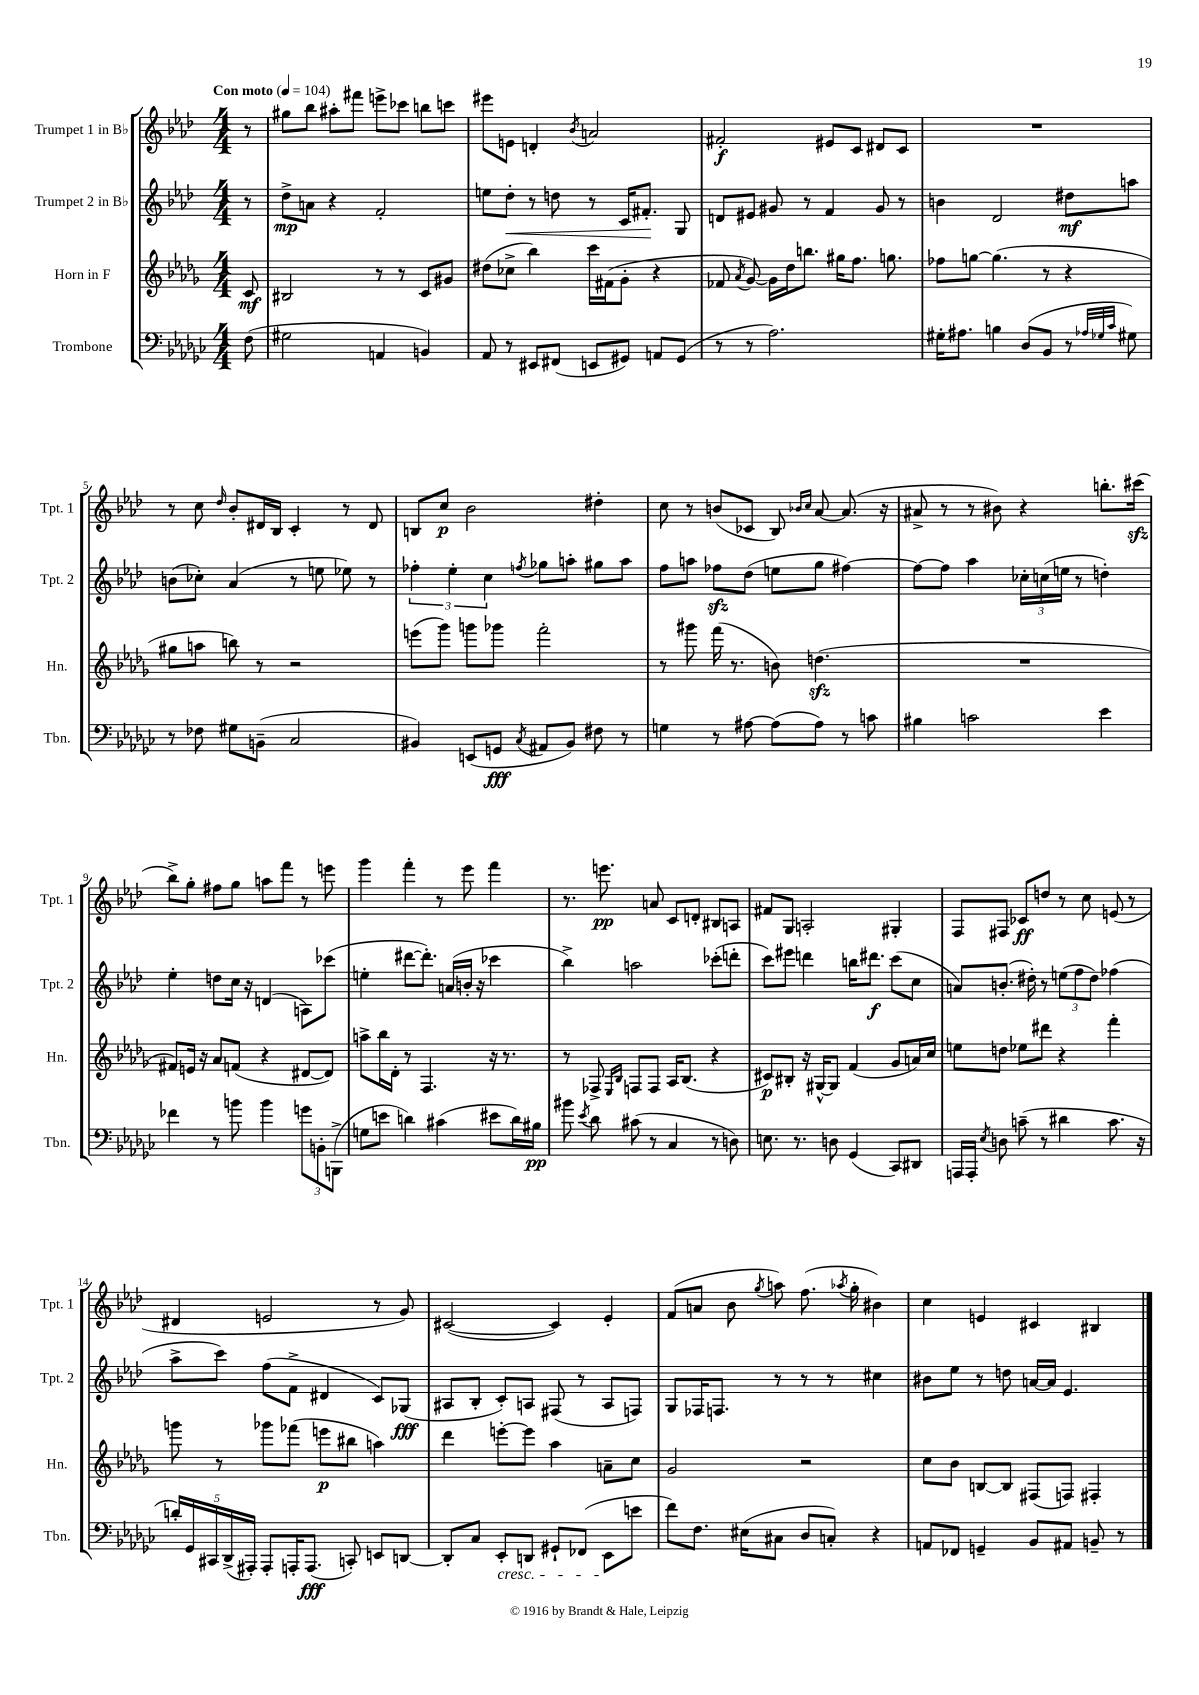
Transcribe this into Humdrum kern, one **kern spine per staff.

**kern	**kern	**kern	**kern
*staff4	*staff3	*staff2	*staff1
*clefF4	*clefG2	*clefG2	*clefG2
*k[b-e-a-d-g-c-]	*k[b-e-a-d-g-]	*k[b-e-a-d-]	*k[b-e-a-d-]
*M4/4	*M4/4	*M4/4	*M4/4
*MM104	*MM104	*MM104	*MM104
(8F\	8c/	8r	8r
=	=	=	=
2G#\	2B#/	8dd-^\L	8gg#\L
.	.	8a\J	8bb-\J
.	.	4r	8aa#'\L
.	.	.	8fff#\J
4AA/	8r	2f'/	8eee^\L
.	8r	.	8ccc-\J
4BB/)	8c/L	.	8bb\L
.	8g#/J	.	8ccc\J
=	=	=	=
8AA-/	(8dd#\L	8ee\L	8eee#\L
8r	8cc-^\J	8dd-'\J	8e\J
8EE#/L	4bb-\)	8r	4d'/
(8FF#/J	.	8dd\	.
.	.	.	8qb-/
8EE/L	16ccc\LL	8r	2a/
.	(16f#\J	.	.
8GG#/J)	8g-'\J	16c/LK	.
.	.	8.f#'/J	.
8AA/L	4r	.	.
(8GG#/J	.	8G/	.
=	=	=	=
8r	8f-/	8d/L	2f#'/
.	8qa-/	.	.
8r	[8g-/)	8e#/J	.
2.A-\)	16g-\]LL	8g#/	.
.	16dd-\J	.	.
.	8.bb\J	8r	.
.	.	4f/	8e#/L
.	16gg#\LK	.	.
.	8.ff\J	.	8c/J
.	.	8g#/	8d#/L
.	8.gg\	.	.
.	.	8r	8c/J
=	=	=	=
16G#'\LK	8ff-\L	4b\	1r
8.A#\J	.	.	.
.	[8gg\J	.	.
4B\	(4.gg\]	2d-/	.
(8D-/L	.	.	.
8BB-/J	8r	.	.
8r	4r	8dd#\L	.
32qqA-/LLL	.	.	.
32qqG-/	.	.	.
32qqc-/JJJ	.	.	.
8G#\)	.	8aa\J	.
=	=	=	=
8r	8gg#\L	(8b\L	8r
8F-\	8aa\J	8cc-'\J)	8cc\
.	.	.	16qqdd-/
8G#\L	8bb\)	(4a-/	8b-'/L
(8BB~\J	8r	.	16d#/L
.	.	.	16B-/JJ
2C-/	2r	8r	4c'/
.	.	8ee\	.
.	.	8ee-\)	8r
.	.	8r	8d#/
=	=	=	=
4BB#/)	(8eee\L	6ff-'\	8B/L
.	8ggg-\J)	.	8cc/J
.	.	6ee-'\	.
(8EE/L	8ggg\L	.	2b-\
.	.	6cc\	.
8GG/J	8ggg-\J	.	.
8qC-/	.	8qff/	.
8AA#/L	2fff'\	8gg-\L	.
8BB#/J)	.	8aa'\J	.
8F#\	.	8gg#\L	4dd#'\
8r	.	8aa\J	.
=	=	=	=
4G\	8r	8ff\L	8cc\
.	8ggg#\	8aa\J	8r
8r	(16fff\	8ff-\L	(8b/L
.	8.r	.	.
[8A#\	.	(8dd-\J	8c-/J
(8A#\]L	8b\)	8ee\L	8B-/)
.	.	.	16qqb-/LL
.	.	.	16qqcc/JJ
8A#\J)	(4.dd\	8gg\J	[8a-/
8r	.	[4ff#\)	(8.a-/]
8c\	.	.	.
.	.	.	16r
=	=	=	=
4B#\	1r	8ff#\_L	8a#^/
.	.	8ff#\]J	8r
2c\	.	4aa-\	8r
.	.	.	8b#\)
.	.	24cc-'\LL	4r
.	.	(24cc\	.
.	.	24ee\JJ	.
.	.	8r	.
4e-\	.	4dd'\)	8.bb'\L
.	.	.	(16ccc#\Jk
=	=	=	=
4f-\	8f#/L)	4ee-'\	8bb-^\L)
.	16e/Jk	.	8gg'\J
.	16r	.	.
8r	8a-/L	8dd\L	8ff#\L
8b\	(8f/J	16cc\Jk	8gg\J
.	.	16r	.
4b\	4r	(4d/	8aa\L
.	.	.	8fff\J
12g\L	[8d#/L	8A\L)	8r
12BB'\	.	.	.
.	8d#/]J)	(8ccc-\J	8eee\
(12BBB^\J	.	.	.
=	=	=	=
8G\L	8aa^\L	4ee'\	4ggg\
8e\J	16bb-\L	.	.
.	16d-'\JJ	.	.
4d\)	8r	[8ddd#\L	4fff'\
.	4.F/	8.ddd#'\]J)	.
(4c#\	.	.	8r
.	.	(16a/LL	.
.	.	16b'/JJ	8eee-\
.	.	16r	.
8e#\L	16r	4ccc-\	4fff\
.	8.r	.	.
16d\L)	.	.	.
16B#\JJ	.	.	.
=	=	=	=
8b#\	8r	4bb-^\)	8.r
8qe-/	.	.	.
8d-\	8F-^/	.	.
.	.	.	8.eee\
.	16qqE-/LL	.	.
.	16qqB-/JJ	.	.
(8c#\	8F/L	2aa\	.
8r	8F/J	.	8a/
4C-/	16A-/LK	.	8c/L
.	(8.B-/J	.	.
.	.	.	8d'/J
8r	4r	(8ccc-'\L	8B#/L
8D\)	.	8ddd'\J	8A/J
=	=	=	=
8.E\	8c#/L)	8ccc\L)	8f#/L
.	8B#'/J	8eee#\J	8G/J
8.r	.	.	.
.	16r	4ddd\	2A'/
.	[16G#^^/LK	.	.
8D\	8G#/]J	.	.
(4GG-/	(4f/	16bb\LK	.
.	.	8.ddd#\J	.
8CC-/L)	8g-/L	(8ccc\L	4G#'/
8DD#/J	16a/L)	8cc\J	.
.	16cc/JJ	.	.
=	=	=	=
16AAA/LL	8ee\L	8a/L)	8F/L
16AAA'/JJ	.	.	.
8qE-/	.	.	.
8D\	8dd\J	(8.b'/J	8F#/J
(8c~\	8ee-\L	.	8c-/L
.	.	16dd#'\)	.
8r	8ddd#\J	8r	8dd/J
4d#\	4r	(12ee\L	8r
.	.	12ff\	.
.	.	.	8cc\
.	.	12dd#\J)	.
8.c\	4fff'\	(4ff-\	(8e/
.	.	.	8r
16r	.	.	.
=	=	=	=
20d'/LL)	8ggg\	8aa-^\L	4d#/
20GG-/	.	.	.
20CC#/	.	.	.
.	8r	8ccc\J)	.
(20DD-^/	.	.	.
20AAA#'/JJ)	.	.	.
8AAA#'/L	8ggg-\L	(8ff\L	2e/
16AAA'/K	(8fff-\J	8f^\J	.
(8.AAA/J	.	.	.
.	8eee\L	4d#/	.
8CC'/)	8bb#\J	.	.
8EE/L	4aa\)	8c/L)	8r
[8DD/J	.	(8G-/J	8g/)
=	=	=	=
8DD'/]L	4ddd-\	8A#/L	([2c#/
8C-/J	.	8B-'/J	.
8EE-'/L	[8eee'\L	8c'/L)	.
8DD/J	8eee\]J	8A/J	.
8GG#`/L	4aa-\	(8F#/	4c#/])
(8FF-/J	.	8r	.
8EE-\L	8a~\L	8A/L	4e-'/
8e\J	8cc\J	8F/J)	.
=	=	=	=
8f\L)	2g-/	8G/L	(8f/L
8.F\J	.	16F-/K	8a/J
.	.	8.F/J	.
.	.	.	8b-\
(16E#\LK	.	.	.
.	.	.	8qgg/
8C#\J	.	8r	8aa\)
8D-/L	2r	8r	(8.ff\
8C'/J)	.	8r	.
.	.	.	8qaa-/
.	.	.	16gg'\
4r	.	4cc#\	4b#\)
=	=	=	=
8AA/L	8cc\L	8b#\L	4cc\
8FF-/J	8b-\J	8ee-\J	.
4GG~/	[8B/L	8r	4e/
.	8B/]J	8dd\	.
8BB-/L	(8F#/L	[16a/LL	4c#/
.	.	16a/]JJ	.
8AA#/J	8F/J)	4.e-/	.
8BB~/	4F#'/	.	4B#/
8r	.	.	.
==	==	==	==
*-	*-	*-	*-
